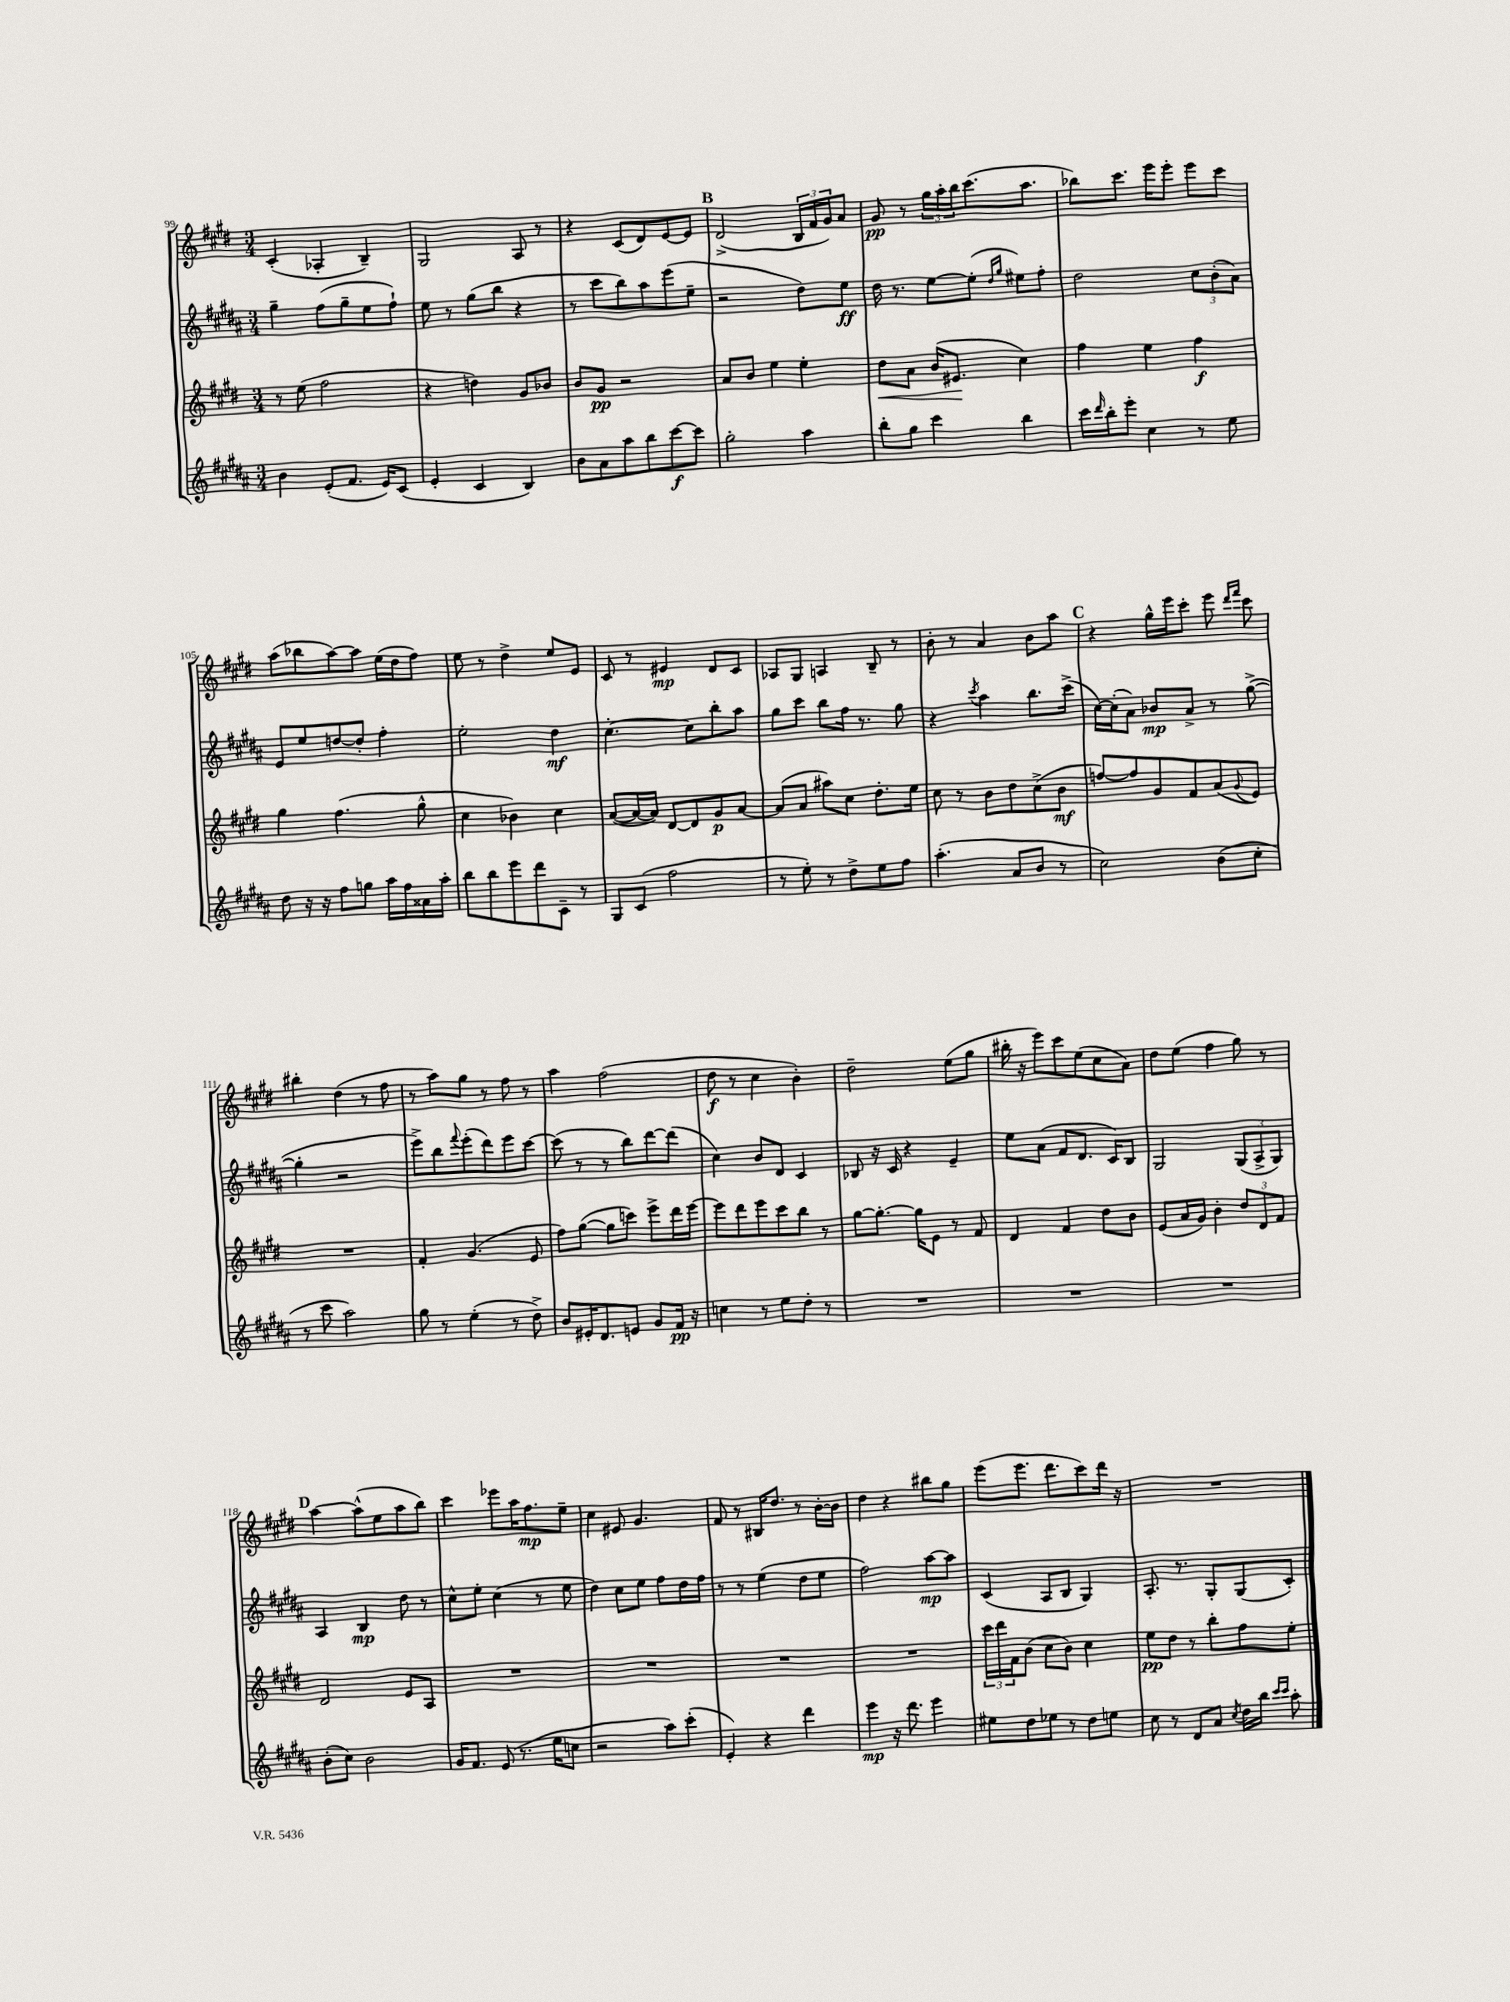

**kern	**kern	**kern	**kern
*staff4	*staff3	*staff2	*staff1
*clefG2	*clefG2	*clefG2	*clefG2
*k[f#c#g#d#a#]	*k[f#c#g#d#]	*k[f#c#g#d#a#]	*k[f#c#g#d#]
*M3/4	*M3/4	*M3/4	*M3/4
4b\	8r	4gg#~\	(4c#'/
.	(8ee\	.	.
(8e'/L	2ff#\	(8ff#\L	4A-'/
8.f#/J	.	8gg#~\	.
.	.	8ee\	4B~/)
16e/LK)	.	.	.
(8c#/J	.	8ff#`\J)	.
=	=	=	=
4e'/	4r	8ee\	2G#/
.	.	8r	.
4c#/	4dd\)	(8gg#\L	.
.	.	8bb\J	.
4B/)	8g#/L	4r	8A/
.	8b-/J	.	8r
=	=	=	=
8b\L	8b/L	8r	4r
8a#\	8g#/J	8ccc#\L	.
8aa#\	2r	8bb\)	(8c#/L
8bb\	.	8aa#\	8d#/)
[8ccc#\	.	(8eee\	[8e/
8ccc#\]J	.	8ee~\J	8e/]J
=	=	=	=
2gg#'\	8a/L	2r	(2d#^/
.	8b/J	.	.
.	4ee\	.	.
4aa#\	4ee'\	8dd#\L)	24B/LL
.	.	.	24f#/
.	.	.	24g#/J)
.	.	8ee\J	8a/J
=	=	=	=
8bb'\L	8dd#\L	16dd#\	8g#/
.	.	8.r	.
8gg#\J	8a\J	.	8r
4ccc#\	(16b/LK	[8ee\L	24gg#\LL
.	.	.	24aa'\
.	8.e#/J	.	.
.	.	.	24bb\J
.	.	(8ee'\]J	(8.ccc#\
.	.	16qqdd#/LL	.
.	.	16qqgg#/JJ	.
4bb\	4cc#\)	8ee#\L)	.
.	.	.	8.aa\J
.	.	8ff#'\J	.
=	=	=	=
16ccc#\LL	4ff#\	2dd#\	8bb-\L)
16qqddd#/	.	.	.
16bb'\J	.	.	.
8eee'\J	.	.	8.ccc#\J
4cc#\	4ee\	.	.
.	.	.	16eee\LK
.	.	.	8eee'\J
8r	4ff#\	12cc#\L	8eee\L
.	.	(12b'\	.
8ee\	.	.	8ccc#\J
.	.	12a#\J)	.
=	=	=	=
8dd#\	4gg#\	8e/L	(8aa\L
16r	.	8ee/	8bb-\
16r	.	.	.
8ff#\L	(4.ff#\	[8dd/	[8aa\)
8gg\J	.	8dd'/]J	8aa\]J
16aa#\LL	.	4ff#'\	(16ee\LL
16ff#\	.	.	16dd#\J
16a##\	8gg#^^\	.	8ff#\J)
16aa#'\JJ	.	.	.
=	=	=	=
8bb\L	4cc#\	2ee'\	8ee\
8bb\	.	.	8r
8eee\	4b-\)	.	4dd#^\
8ddd#\	.	.	.
8c#~\J	4cc#\	4dd#\	8ee/L
8r	.	.	8e/J
=	=	=	=
8G#/L	([8a/L	[4.cc#'\	8c#/
(8c#/J	16a/_L	.	8r
.	16a/]JJ)	.	.
2ff#\	[8d#/L	.	4e#/
.	8d#/]	8cc#\]L	.
.	8g#/	8bb'\	8d#/L
.	[8a/J	8aa#\J	8c#/J
=	=	=	=
8r	(8a/]L	8gg#\L	8A-/L
8ee'\)	8a/J	8ccc#\J	8G#/J
8r	8aa#\L)	8bb\L	4A/
8dd#^\L	8cc#\J	16ff#\Jk	.
.	.	8.r	.
8ee\	8.dd#'\L	.	8B~/
8ff#\J	.	8gg#\	8r
.	16ee\Jk	.	.
=	=	=	=
(4.aa#'\	8cc#\	4r	8b'\
.	8r	.	8r
.	.	8qccc#/	.
.	8b\L	4aa#\	4a/
8a#/L	8dd#\	.	.
8b/J	(8cc#^\	8.bb\L	8b\L
8r	8b\J	.	8aa\J
.	.	(16ccc#^\Jk	.
=	=	=	=
2cc#\)	[8ff/L)	[16cc#\LL)	4r
.	.	(16cc#'\]J	.
.	8ff/]	8a#\J)	.
.	8g#/	8b-/L	16gg#^^\LL
.	.	.	16eee\J
.	8f#/	8a#^/J	8ccc#'\J
(8b\L	(8a/	8r	8eee\
.	.	.	16qqddd#/LL
.	8qqg#/	.	16qqfff#/JJ
8cc#'\J	8e/J)	([8gg#^\	8ccc#\
=	=	=	=
8r	2.r	4gg#'\]	4bb#'\
8ccc#\	.	.	.
2aa#\)	.	2r	(4dd#\
.	.	.	8r
.	.	.	8ff#\
=	=	=	=
8gg#\	4f#'/	8eee^\L)	8r
8r	.	8bb\	8aa\L)
.	.	8qqfff#/	.
(4ee'\	(4.g#/	(8eee'\	8gg#\J
.	.	8ddd#\)	8r
8r	.	8eee\	8ff#\
8dd#^\)	8e/	[8ccc#\J	8r
=	=	=	=
8b/L	8ff#\L)	(8ccc#\]	4aa\
16e#'/K	([8gg#\J	8r	.
8.d#/	.	.	.
.	8gg#\]L	8r	(2ff#\
8e/J	8ccc\J)	8bb\L)	.
8g#/L	8eee^\L	[8ddd#\	.
16f#/Jk	16ddd#\L	(8ddd#\]J	.
16r	[16eee\JJ	.	.
=	=	=	=
4cc\	8eee\]L	4cc#\)	8dd#\
.	8ddd#\	.	8r
8r	8eee\	8b/L	4cc#\
8ee\L	8ccc#\	8d#/J	.
8dd#'\J	8bb\J	4c#/	4b'\)
8r	8r	.	.
=	=	=	=
2.r	[8gg#\L	8B-/	2dd#~\
.	8.gg#'\_J	16r	.
.	.	16c#/	.
.	.	4r	.
.	16gg#\]LK	.	.
.	8e\J	.	.
.	8r	4e~/	(8ee\L
.	8f#/	.	8gg#\J
=	=	=	=
2.r	4d#/	8ee\L	16bb#'\
.	.	.	16r
.	.	(8a#\J	8eee\L)
.	4f#/	8f#/L	8ccc#\
.	.	8.d#/J	(8ee\
.	8dd#\L	.	8cc#\
.	.	16c#/LK)	.
.	8b\J	8B/J	8a\J)
=	=	=	=
2.r	(8e/L	2G#/	8dd#\L
.	16a/L	.	(8ee\J
.	16g#/JJ)	.	.
.	4b'\	.	4ff#\
.	12dd#/L	(12G#/L	8gg#\)
.	12d#/	12A#^/	.
.	.	.	8r
.	12f#/J	12G#/J)	.
=	=	=	=
(8b'\L	2d#/	4A#/	[4aa\
8cc#\J)	.	.	.
2b\	.	4B/	(8aa^^\]L
.	.	.	8ee\
.	8e/L	8dd#\	8aa\
.	8A/J	8r	8bb\J)
=	=	=	=
16g#/LK	2.r	8cc#^^\L	4ccc#\
8.f#/J	.	.	.
.	.	8ee'\J	.
(8e/	.	(4cc#\	8eee-\L
8.r	.	.	16aa\K
.	.	.	8.ff#\
.	.	8r	.
16ee\LK	.	.	.
8cc\J	.	8ee\	8ee~\J
=	=	=	=
2r	2.r	4dd#\)	4cc#\
.	.	8cc#\L	8e#/
.	.	8ee\J	4.g#/
8aa#\L)	.	8ff#\L	.
(8ccc#'\J	.	16dd#\L	.
.	.	16ff#\JJ	.
=	=	=	=
4e'/)	2.r	8r	8f#/
.	.	8r	8r
4r	.	(4ee\	16B#/LK
.	.	.	8.dd#/J
4ddd#\	.	8dd#\L	8r
.	.	8ee\J	[16b'\LL
.	.	.	16b\]JJ
=	=	=	=
4eee\	2.r	2ff#\)	4dd#\
16r	.	.	4r
8.ddd#\	.	.	.
4eee\	.	[8aa#\L	8bb#\L
.	.	8aa#\]J	8gg#\J
=	=	=	=
8ee#\L	24ccc#\LL	(4c#/	(8eee\L
.	24ddd#\	.	.
.	24f#\J	.	.
8dd#\	(8b\J	.	8.eee\J
8ee-\J	8cc#\L	8A#/L	.
.	.	.	8.ddd#\L
8r	8b\J)	8B/J	.
8dd#\L	4cc#\	4G#/)	8ccc#\)
8ee\J	.	.	16ddd#\Jk
.	.	.	16r
=	=	=	=
8cc#\	8ee\L	8.A#'/	2.r
8r	8dd#\J	.	.
.	.	8.r	.
8d#/L	8r	.	.
8a#/J	8bb'\L	8G#'/L	.
8qcc#/	.	.	.
16dd#\LL	8ff#\	(8G#/	.
16bb\JJ	.	.	.
16qqccc#/LL	.	.	.
16qqccc#/JJ	.	.	.
8aa#'\	8ee'\J	8c#'/J)	.
==	==	==	==
*-	*-	*-	*-
